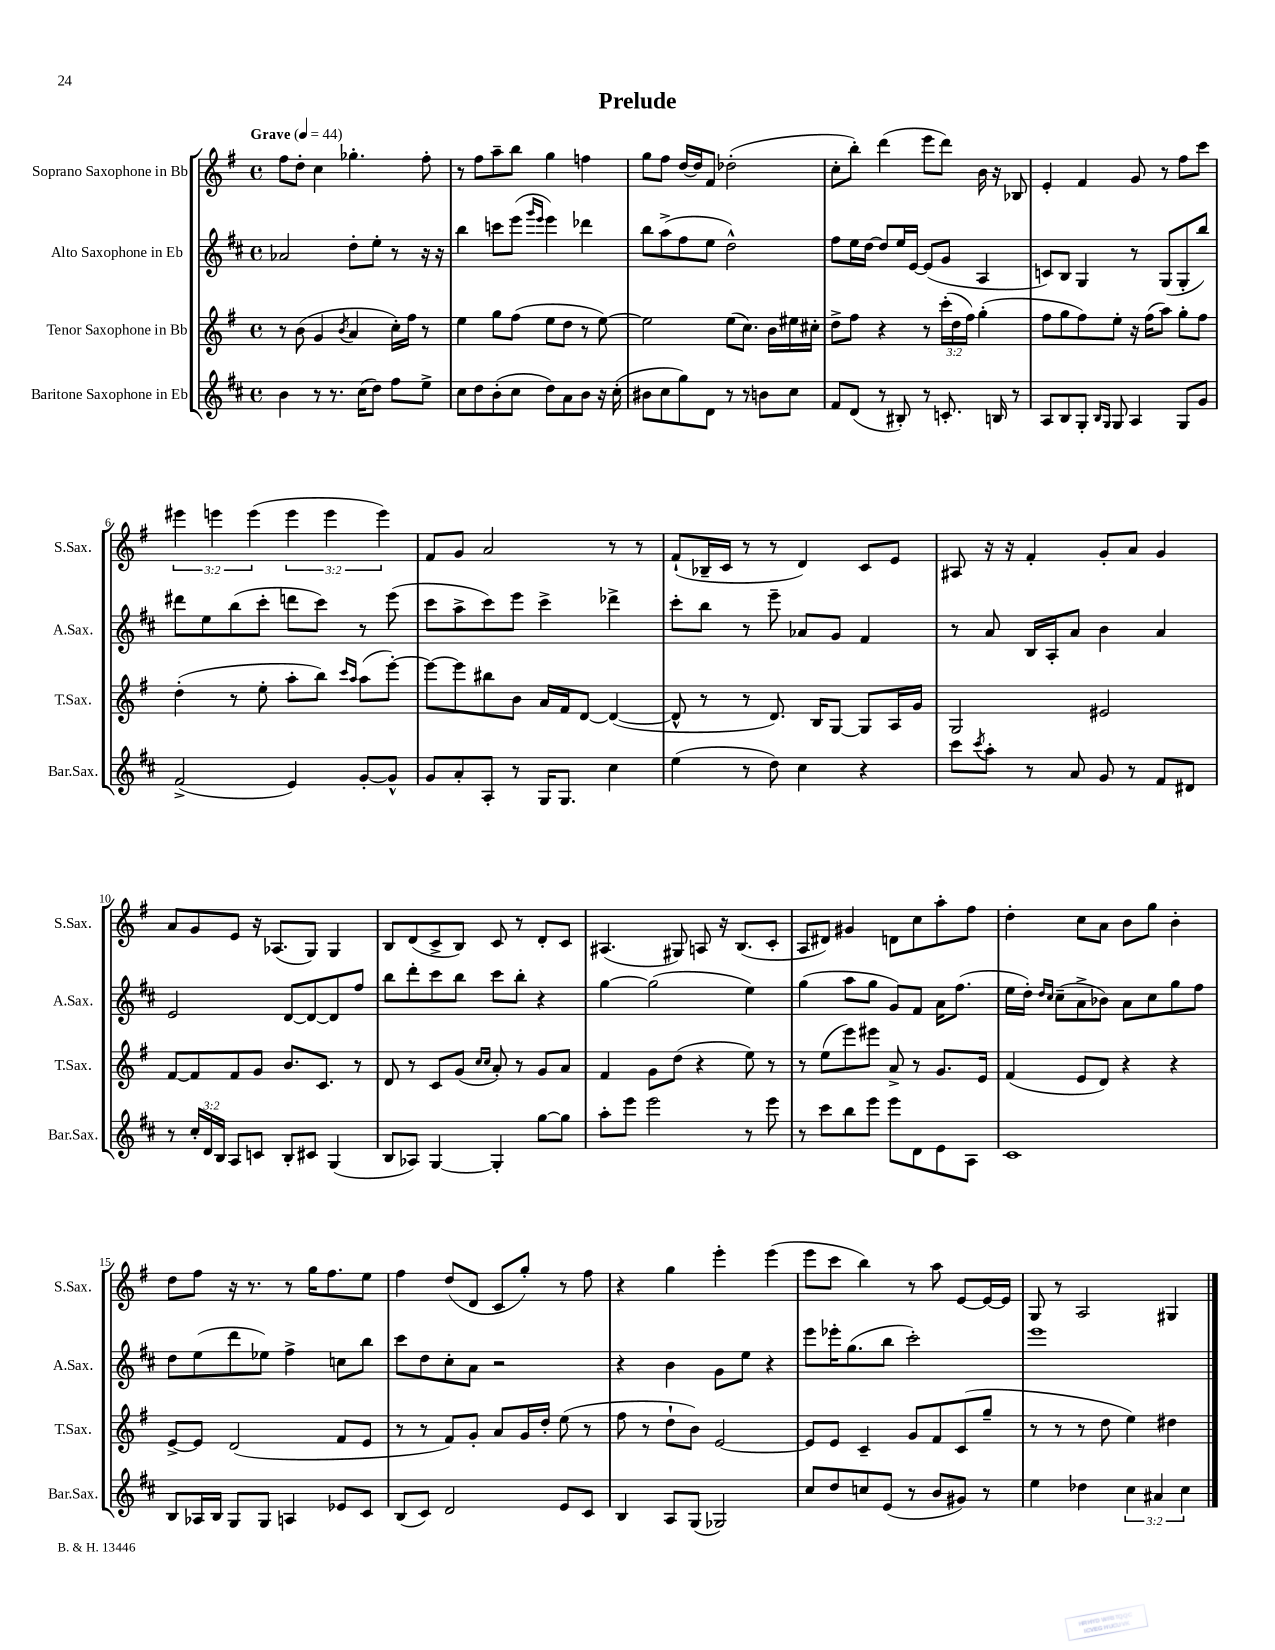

**kern	**kern	**kern	**kern
*part4	*part3	*part2	*part1
*staff4	*staff3	*staff2	*staff1
*I"Baritone Saxophone in Eb	*I"Tenor Saxophone in Bb	*I"Alto Saxophone in Eb	*I"Soprano Saxophone in Bb
*I'Bar.Sax.	*I'T.Sax.	*I'A.Sax.	*I'S.Sax.
*clefG2	*clefG2	*clefG2	*clefG2
*k[f#c#]	*k[f#]	*k[f#c#]	*k[f#]
*M4/4	*M4/4	*M4/4	*M4/4
*met(c)	*met(c)	*met(c)	*met(c)
*MM44	*MM44	*MM44	*MM44
=1	=1	=1	=1
!	!	!	!LO:TX:a:B:t=Grave
4b\	8r	2a-X/	8ff#\L
.	(8b\	.	8dd'\J
8r	4g/	.	4cc\
8.r	.	.	.
.	8qb/	.	.
.	4a/	8dd'\L	4.gg-X'\
(16cc#\KL	.	.	.
8dd\J)	.	8ee'\J	.
8ff#\L	16cc'\LL)	8r	.
.	16ff#\JJ	.	.
8ee^\J	8r	16r	8ff#'\
.	.	16r	.
=2	=2	=2	=2
8cc#\L	4ee\	4bb\	8r
8dd\	.	.	8ff#\L
(8b'\	8gg\L	8cccn\L	8aa~\
8cc#\J	(8ff#\J	(8eee\J	8bb\J
.	.	16qqggg/LL	.
.	.	16qqeee/JJ	.
8dd\L)	8ee\L	4eee\)	4gg\
8a\	8dd\J	.	.
8b\J	8r	4ddd-X\	4ffn\
16r	[8ee\)	.	.
(16cc#'\	.	.	.
=3	=3	=3	=3
8b#X\L	2ee\]	8bb\L	8gg\L
8cc#\	.	(8aa^\	8ff#\J
8gg\)	.	8ff#\	[16dd/LL
.	.	.	16dd/J]
8d\J	.	8ee\J	8f#/J
8r	(8ee\L	2dd^^\)	(2dd-X'\
8r	8.cc\J)	.	.
8bn\L	.	.	.
.	16b\LL	.	.
8cc#\J	16ee#X\	.	.
.	16cc#X'\JJ	.	.
=4	=4	=4	=4
8f#/L	8dd^\L	8ff#\L	8cc'\L
(8d/J	8ff#\J	16ee\L	8bb'\J)
.	.	[16dd\JJ	.
8r	4r	8dd/L]	(4ddd\
8B#X'/)	.	16ee/L	.
.	.	[16e/JJ	.
8r	8r	(8e/L]	8eee\L
8.cn'/	(24ccc'\LL	8g/J	8ddd\J)
.	24dd\	.	.
.	24ff#\JJ)	.	.
.	(4gg'\	4A/	16b\
16Bn/	.	.	16r
8r	.	.	8B-X/
=5	=5	=5	=5
8A/L	8ff#\L	8cn/L)	4e'/
8B/	8gg\	8B/J	.
8G'/J	8ff#\)	4G/	4f#/
16qqB/LL	.	.	.
16qqG/JJ	.	.	.
8G/	8ee'\J	.	.
4A/	16r	8r	8g/
.	(16ff#\KL	.	.
.	8aa\J)	(8G/L	8r
8G/L	8gg'\L	8G'/	8ff#\L
8g/J	8ff#\J	8bb/J)	8ccc\J
!!LO:LB:g=z
=6	=6	=6	=6
(2f#^/	(4dd'\	8ddd#X\L	6eee#X\
.	.	8ee\	.
.	.	.	6eeen\
.	8r	(8bb\	.
.	.	.	(6eee\
.	8ee'\	8ccc#'\J	.
4e/)	8aa'\L	8dddn\L	6eee\
.	8bb\J)	8ccc#\J)	.
.	.	.	6eee\
.	16qqccc/LL	.	.
.	16qqaa/JJ	.	.
[8g'/L	(8aa\L	8r	.
.	.	.	6eee\)
8g^^/J]	[8eee'\J)	(8eee\	.
=7	=7	=7	=7
8g/L	8eee\L_	8ccc#\L	8f#/L
8a'/	8eee\]	8aa^\	8g/J
8A'/J	8bb#X\	8ccc#\)	2a/
8r	8b\J	8eee\J	.
16G/KL	16a/LL	4ccc#^\	.
8.G/J	16f#/J	.	.
.	[8d/J	.	.
4cc#\	(4d/_	4ddd-X^\	8r
.	.	.	8r
=8	=8	=8	=8
(4ee\	8d^^/]	8ccc#'\L	(8f#`/L
.	8r	8bb\J	16B-X~/L
.	.	.	16c/JJ
8r	8r	8r	8r
8dd\)	8.d/)	8eee~\	8r
4cc#\	.	8a-X/L	4d/)
.	16B/KL	.	.
.	[8G/J	8g/J	.
4r	8G/L]	4f#/	8c/L
.	16A/L	.	8e/J
.	16g/JJ	.	.
=9	=9	=9	=9
8ccc#\L	2G/	8r	8A#X/
8qccc#/	.	.	.
8aa'\J	.	8a/	16r
.	.	.	16r
8r	.	16B/LL	4f#'/
.	.	16A'/J	.
8a/	.	8a/J	.
8g/	2e#X/	4b\	8g'/L
8r	.	.	8a/J
8f#/L	.	4a/	4g/
8d#X/J	.	.	.
!!LO:LB:g=z
=10	=10	=10	=10
8r	[8f#/L	2e/	8a/L
24cc#'/LL	8f#/]	.	8g/
24d/	.	.	.
24B/JJ	.	.	.
8A/L	8f#/	.	8e/J
8cn/J	8g/J	.	16r
.	.	.	(8.A-X/L
8B'/L	8.b/L	[8d/L	.
8c#X/J	.	8d/_	8G/J)
.	8.c/J	.	.
(4G/	.	8d/]	4G/
.	8r	8ff#/J	.
=11	=11	=11	=11
8B/L	8d/	8bb\L	8B/L
8A-X/J)	8r	8ddd'\	(8d/
[4G/	8c/L	8ccc#\	8c^/
.	(8g/J	8bb\J	8B/J)
.	16qqcc/LL	.	.
.	16qqcc/JJ	.	.
4G'/]	8a'/)	8ccc#\L	8c/
.	8r	8bb'\J	8r
[8gg\L	8g/L	4r	8d'/L
8gg\J]	8a/J	.	8c/J
=12	=12	=12	=12
8aa'\L	4f#/	[4gg\	(4.A#X/
8eee\J	.	.	.
2eee\	8g\L	(2gg\]	.
.	(8dd\J	.	8G#X/)
.	4r	.	8An/
.	.	.	16r
.	.	.	(8.B/L
8r	8ee\)	4ee\)	.
8eee\	8r	.	8c'/J
=13	=13	=13	=13
8r	8r	(4gg\	8A/L
8ccc#\L	(8ee\L	.	8d#X/J)
8bb\	8eee\)	8aa\L	4g#X/
8eee\J	8eee#X\J	8gg\J	.
8eee\L	8a^/	8g/L)	8dn\L
8d\	8r	8f#/J	8cc\
8e\	8.g/L	16a\KL	8aa'\
.	.	(8.ff#\J	.
8A\J	.	.	8ff#\J
.	16e/Jk	.	.
=14	=14	=14	=14
1c#	(4f#/	16ee\LL	4dd'\
.	.	16dd'\JJ)	.
.	.	16qqdd/LL	.
.	.	16qqcc#/JJ	.
.	.	(8cc#~\L	.
.	8e/L	8a^\	8cc\L
.	8d/J)	8b-X\J)	8a\J
.	4r	8a\L	8b\L
.	.	8cc#\	8gg\J
.	4r	8gg\	4b'\
.	.	8ff#\J	.
!!LO:LB:g=z
=15	=15	=15	=15
8B/L	[8e^/L	8dd\L	8dd\L
16A-X/L	8e/J]	(8ee\	8ff#\J
16B/JJ	.	.	.
8G/L	(2d/	8ddd\	16r
.	.	.	8.r
8G/J	.	8ee-X\J)	.
4An/	.	4ff#^\	8r
.	.	.	16gg\KL
.	.	.	8.ff#\
8e-X/L	8f#/L	8ccn\L	.
8c#/J	8e/J	8bb\J	8ee\J
=16	=16	=16	=16
(8B/L	8r	8ccc#\L	4ff#\
8c#/J)	8r	8dd\	.
2d/	8f#/L)	8cc#'\	(8dd/L
.	8g'/J	8a\J	8d/J
.	8a/L	2r	8c/L
.	16g/L	.	8gg'/J)
.	16dd'/JJ	.	.
8e/L	(8ee\	.	8r
8c#/J	8r	.	8ff#\
=17	=17	=17	=17
4B/	8ff#\	4r	4r
.	8r	.	.
8A/L	8dd`\L	4b\	4gg\
(8G/J	8b\J)	.	.
2G-X/)	[2e/	8g\L	4eee'\
.	.	8ee\J	.
.	.	4r	(4eee\
=18	=18	=18	=18
8cc#/L	8e/L]	8eee\L	8eee\L
8dd/	8e/J	16eee-X'\K	8ccc\J
.	.	(8.gg\	.
8ccn/	4c~/	.	4bb\)
(8e/J	.	8bb\J	.
8r	8g/L	2ccc#'\)	8r
8b/L	8f#/	.	8aa\
8g#X/J)	(8c/	.	[8e/L
8r	8gg~/J	.	16e/L_
.	.	.	16e/JJ]
=19	=19	=19	=19
4ee\	8r	1eee	8G/
.	8r	.	8r
4dd-X\	8r	.	2A/
.	8dd\	.	.
6cc#\	4ee\)	.	.
6a#X/	.	.	.
.	4dd#X\	.	4G#X/
6cc#\	.	.	.
==	==	==	==
*-	*-	*-	*-
